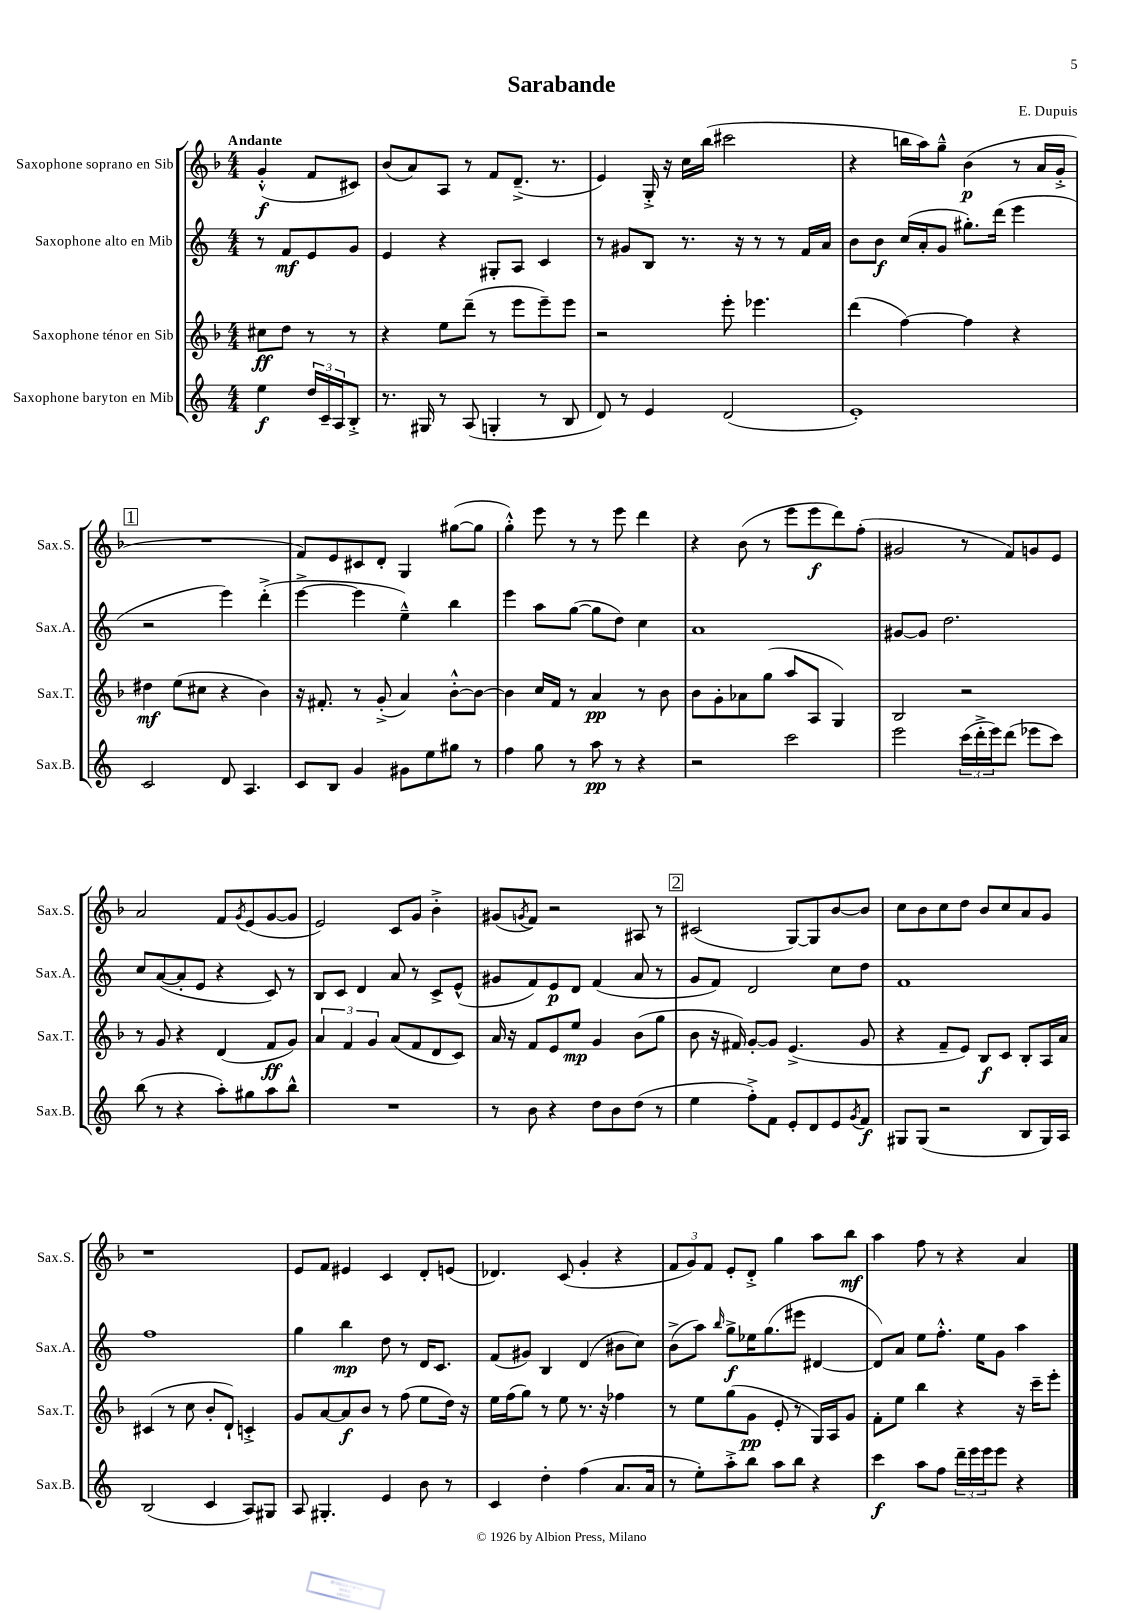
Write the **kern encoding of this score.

**kern	**kern	**kern	**kern
*staff4	*staff3	*staff2	*staff1
*clefG2	*clefG2	*clefG2	*clefG2
*k[]	*k[b-]	*k[]	*k[b-]
*M4/4	*M4/4	*M4/4	*M4/4
4ee\	8cc#\L	8r	(4g'^^/
.	8dd\J	8f/L	.
24dd/LL	8r	8e/	8f/L
24c~/	.	.	.
24A/J	.	.	.
8B'^/J	8r	8g/J	8c#/J)
=	=	=	=
8.r	4r	4e/	(8b-/L
.	.	.	8a/)
16G#/	.	.	.
8r	8ee\L	4r	8A/J
(8A/	(8ddd~\J	.	8r
4G'/	8r	8G#'/L	8f/L
.	8eee\L	8A/J	(8.d~^/J
8r	8eee~\)	4c/	.
.	.	.	8.r
8B/	8eee\J	.	.
=	=	=	=
8d/)	2r	8r	4e/)
8r	.	8g#/L	.
4e/	.	8B/J	16G'^/
.	.	.	16r
.	.	8.r	16cc\LL
.	.	.	(16bb-\JJ
(2d/	8eee'\	.	2ccc#\
.	.	16r	.
.	4.eee-\	8r	.
.	.	8r	.
.	.	16f/LL	.
.	.	16a/JJ	.
=	=	=	=
1e')	(4ddd\	8b\L	4r
.	.	8b\J	.
.	[4ff\)	(16cc/LL	16bb\LL
.	.	16a'/J	16aa\J)
.	.	8g/J	8gg~^^\J
.	4ff\]	8.gg#'\L)	(4b-\
.	.	(16ddd\Jk	.
.	4r	4eee\	8r
.	.	.	16a/LL
.	.	.	16g'^/JJ
=	=	=	=
2c/	4dd#\	2r	1r
.	(8ee\L	.	.
.	8cc#\J	.	.
8d/	4r	4eee\)	.
4.A/	.	.	.
.	4b-\)	(4ddd'^\	.
=	=	=	=
8c/L	16r	[4eee^\	8f/L)
.	8.f#'/	.	.
8B/J	.	.	8e/
4g/	8r	4eee\]	8c#/
.	(8g'^/	.	8d'/J
8g#\L	4a/)	4ee~^^\)	4G/
8ee\	.	.	.
8gg#\J	[8b-'^^\L	4bb\	([8gg#\L
8r	8b-\_J	.	8gg#\]J
=	=	=	=
4ff\	4b-\]	4eee\	4gg'^^\)
8gg\	16cc/LL	8aa\L	8eee\
.	16f/JJ	.	.
8r	8r	([8gg\J	8r
8aa\	4a/	8gg\]L	8r
8r	.	8dd\J)	8eee\
4r	8r	4cc\	4ddd\
.	8b-\	.	.
=	=	=	=
2r	8b-\L	1a	4r
.	8g'\	.	.
.	8a-\	.	(8b-\
.	(8gg\J	.	8r
2ccc\	8aa/L	.	8eee\L
.	8A/J	.	8eee\
.	4G/)	.	8ddd\)
.	.	.	(8ff'\J
=	=	=	=
2eee\	2B-/	[8g#/L	2g#/
.	.	8g#/]J	.
.	.	2.dd\	.
(24ccc\LL	2r	.	8r
24ddd'^\	.	.	.
24eee\J)	.	.	.
(8ddd\J	.	.	8f/L)
8eee-\L	.	.	8g/
8ccc\J)	.	.	8e/J
=	=	=	=
(8bb\	8r	8cc/L	2a/
8r	8g/	([8a/	.
4r	4r	8a'/]	.
.	.	8e/J	.
8aa'\L)	(4d/	4r	8f/L
.	.	.	8qg/
8gg#\	.	.	(8e/
8aa\	8f/L	8c/)	[8g/
8bb^^\J	8g/J)	8r	8g/]J
=	=	=	=
1r	6a/	8B/L	2e/)
.	.	8c/J	.
.	6f/	.	.
.	.	4d/	.
.	6g/	.	.
.	(8a/L	8a/	8c/L
.	8f/	8r	8g/J
.	8d/	8c^/L	4b-'^\
.	8c/J)	(8e^^/J	.
=	=	=	=
8r	16a/	8g#/L	(8g#/L
.	16r	.	.
.	.	.	8qg/
8b\	8f/L	8f/)	8f/J)
4r	8e/	8e/	2r
.	8ee/J	8d/J	.
8dd\L	4g/	(4f/	.
8b\	.	.	.
(8dd\J	(8b-\L	8a/	8A#/
8r	8gg\J	8r	8r
=	=	=	=
4ee\	8b-\	8g/L	(2c#/
.	16r	8f/J)	.
.	16f#/)	.	.
8ff'^\L)	[8g'/L	2d/	.
8f\J	8g/]J	.	.
8e'/L	(4.e^/	.	[8G/L)
8d/	.	.	8G/]
8e/	.	8cc\L	[8b-/
8qg/	.	.	.
8f/J	8g/	8dd\J	8b-/]J
=	=	=	=
8G#/L	4r	1f	8cc\L
(8G#/J	.	.	8b-\
2r	8f~/L	.	8cc\
.	8e/J)	.	8dd\J
.	8B-/L	.	8b-/L
.	8c/J	.	8cc/
8B/L	8B-'/L	.	8a/
16G#/L)	16A/L	.	8g/J
16A/JJ	16a/JJ	.	.
=	=	=	=
(2B/	(4c#/	1ff	1r
.	8r	.	.
.	8cc\	.	.
4c/	8b-'/L	.	.
.	8d`/J)	.	.
8A/L)	4c'^/	.	.
8G#/J	.	.	.
=	=	=	=
8A/	8g/L	4gg\	8e/L
4.G#'/	[8a/	.	8f/J
.	8a/]	4bb\	4e#/
.	8b-/J	.	.
4e/	8r	8dd\	4c/
.	(8ff\	8r	.
8b\	8ee\L	16d/LK	8d'/L
.	.	8.c/J	.
8r	16dd\Jk)	.	(8e/J
.	16r	.	.
=	=	=	=
4c/	16ee\LL	(8f/L	4.d-/)
.	(16ff\J	.	.
.	8gg\J)	8g#/J)	.
4dd'\	8r	4B/	.
.	8ee\	.	(8c/
(4ff\	8.r	(4d/	4g'/
.	16r	.	.
8.a/L	4ff-\	8b#\L	4r
.	.	8cc\J)	.
16a/Jk	.	.	.
=	=	=	=
8r	8r	(8b^\L	12f/L
.	.	.	12g/)
8ee'\L)	8ee\L	8aa\J)	.
.	.	.	12f/J
.	.	16qqbb/	.
8aa'^\	(8gg\	8gg^\L	8e'/L
8bb\J	8g\J	16ee-\K	8d'^/J
.	.	(8.gg\	.
8aa\L	8e'/	.	4gg\
8bb\J	8r	8eee#\J	.
4r	16G/LL)	[4d#/	8aa\L
.	16A/J	.	.
.	8g/J	.	8bb-\J
=	=	=	=
4ccc\	8f'\L	8d#/]L)	4aa\
.	8ee\J	8a/J	.
8aa\L	4bb-\	8ee\L	8ff\
8ff\J	.	8.ff'^^\J	8r
24ddd~\LL	4r	.	4r
24eee\	.	.	.
.	.	16ee\LK	.
24eee\J	.	.	.
8eee\J	.	8g\J	.
4r	16r	4aa\	4a/
.	16ccc~\LK	.	.
.	8eee'\J	.	.
==	==	==	==
*-	*-	*-	*-
